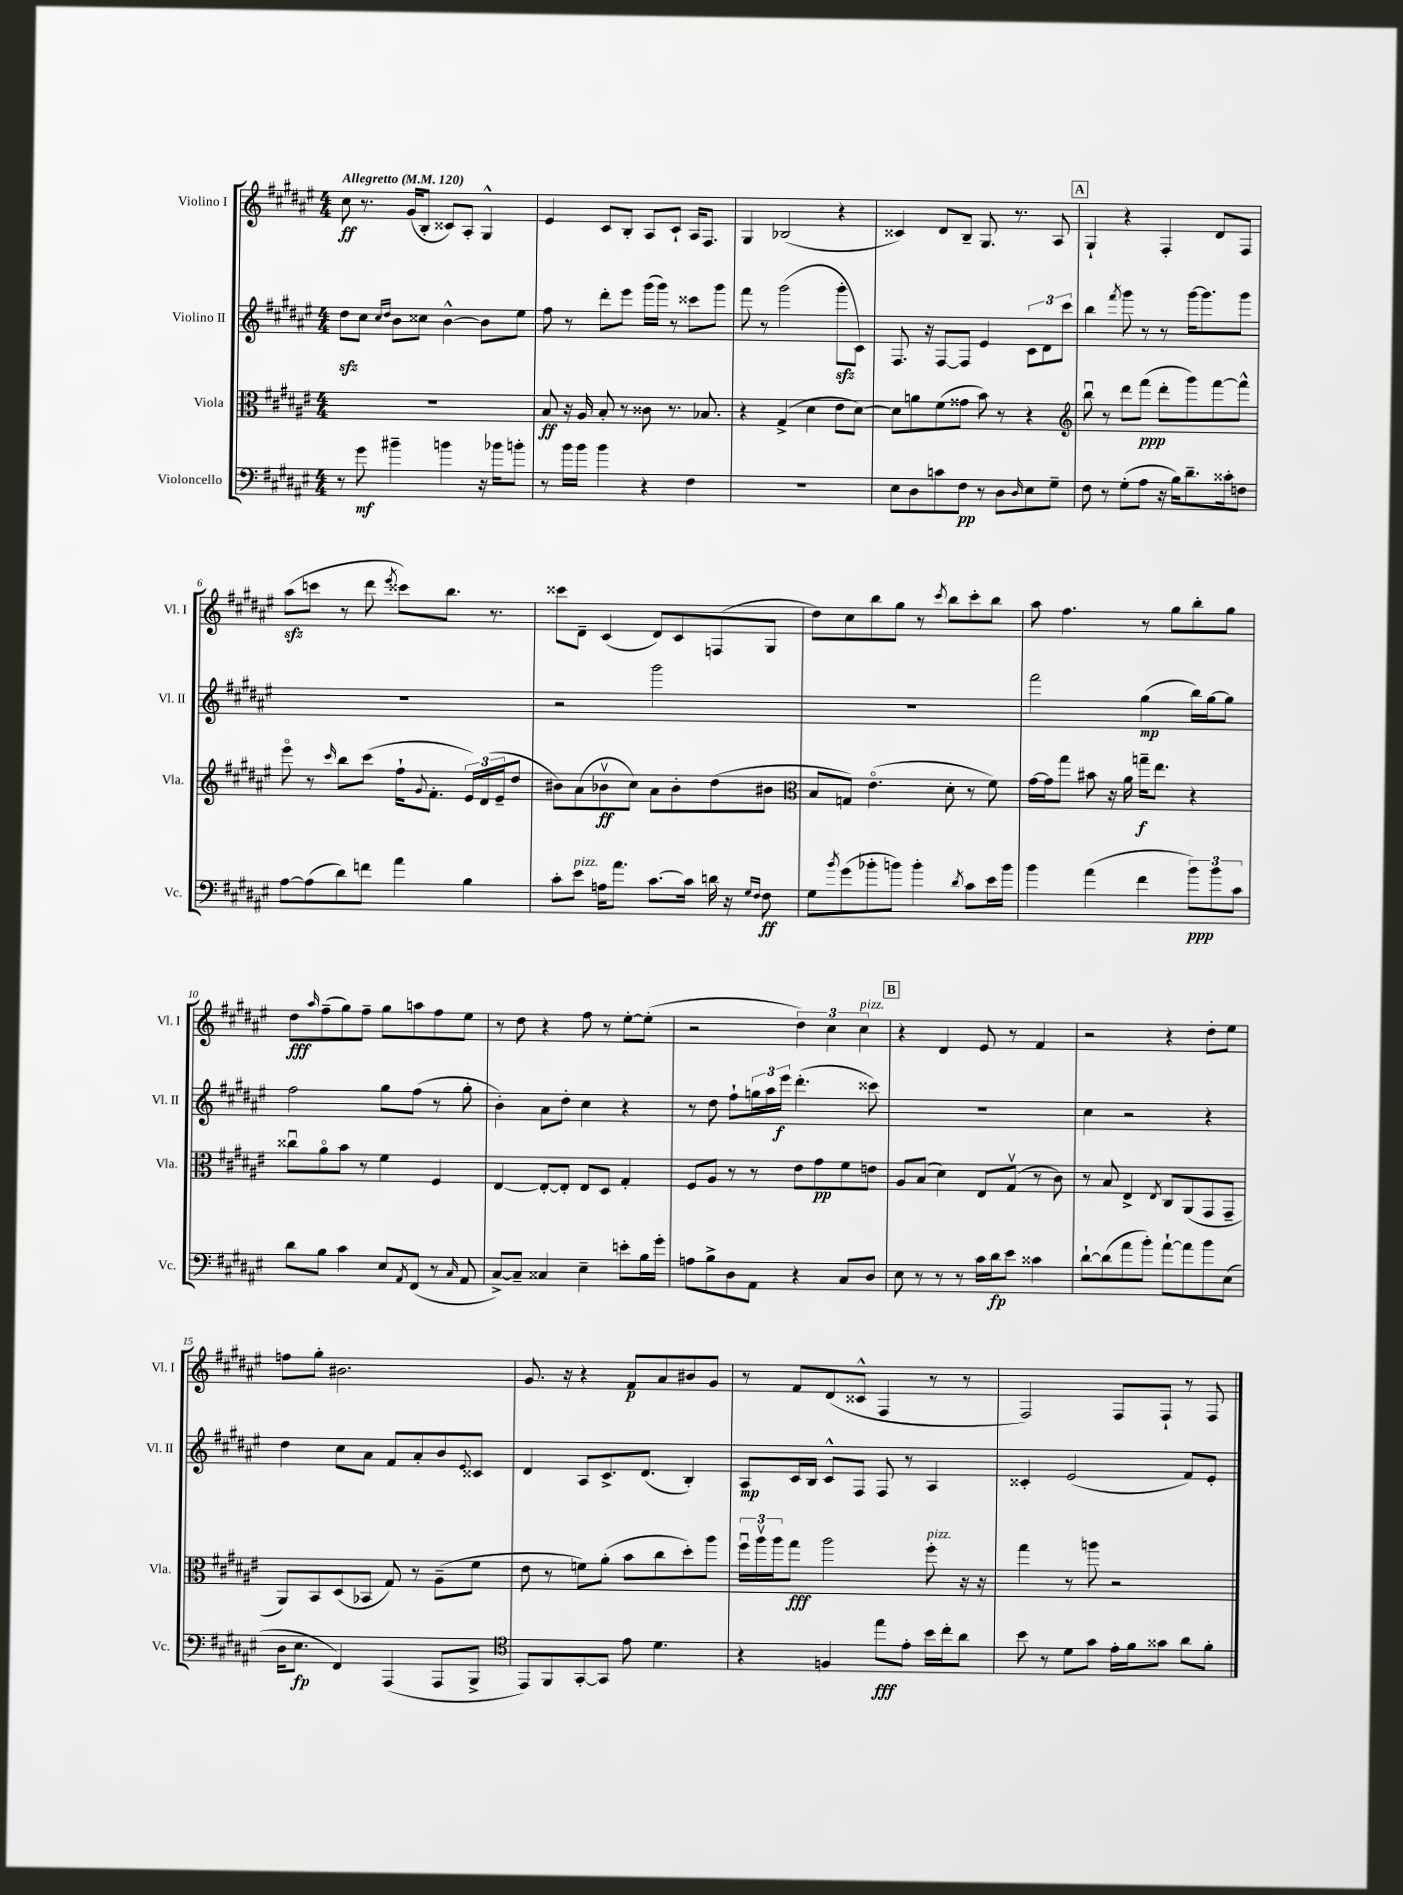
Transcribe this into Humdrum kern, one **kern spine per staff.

**kern	**dynam	**kern	**dynam	**kern	**dynam	**kern	**dynam
*part4	*part4	*part3	*part3	*part2	*part2	*part1	*part1
*staff4	*staff4	*staff3	*staff3	*staff2	*staff2	*staff1	*staff1
*I"Violoncello	*	*I"Viola	*	*I"Violino II	*	*I"Violino I	*
*I'Vc.	*	*I'Vla.	*	*I'Vl. II	*	*I'Vl. I	*
*clefF4	*	*clefC3	*	*clefG2	*	*clefG2	*
*k[f#c#g#d#a#e#]	*	*k[f#c#g#d#a#e#]	*	*k[f#c#g#d#a#e#]	*	*k[f#c#g#d#a#e#]	*
*M4/4	*	*M4/4	*	*M4/4	*	*M4/4	*
*MM120	*	*MM120	*	*MM120	*	*MM120	*
=1	=1	=1	=1	=1	=1	=1	=1
!	!	!	!	!	!	!LO:TX:a:B:t=Allegretto	!
8r	.	1r	.	8dd#zz\L	.	8cc#\	ff
8g#\	mf	.	.	8cc#\J	.	8.r	.
.	.	.	.	16qqcc#/LL	.	.	.
.	.	.	.	16qqdd#/JJ	.	.	.
4b#X~\	.	.	.	8b\L	.	.	.
.	.	.	.	.	.	(16g#/KL	.
.	.	.	.	8cc##X\J	.	8B'/J	.
4bn\	.	.	.	[4b^^\	.	8c##X/L)	.
.	.	.	.	.	.	8A#'/J	.
16r	.	.	.	8b\L]	.	4G#^^/	.
16b-X\KL	.	.	.	.	.	.	.
8bn'\J	.	.	.	8ee#\J	.	.	.
=2	=2	=2	=2	=2	=2	=2	=2
8r	.	8B/	ff	8ff#\	.	4e#/	.
16b\LL	.	16r	.	8r	.	.	.
16b\JJ	.	16A#/	.	.	.	.	.
4b\	.	8B'/	.	8ddd#'\L	.	8c#/L	.
.	.	8r	.	8eee#\J	.	8B'/J	.
4r	.	8c##X\	.	(16ggg#\LL	.	8A#/L	.
.	.	.	.	16ggg#\JJ)	.	.	.
.	.	8.r	.	8r	.	8c#`/J	.
4F#\	.	.	.	8ccc##X\L	.	16A#/KL	.
.	.	8.B-X/	.	.	.	8.F#/J	.
.	.	.	.	8ggg#\J	.	.	.
=3	=3	=3	=3	=3	=3	=3	=3
1r	.	4r	.	8fff#\	.	4G#/	.
.	.	.	.	8r	.	.	.
.	.	(4G#^/	.	(2ggg#\	.	(2B-X/	.
.	.	4d#\	.	.	.	.	.
.	.	8e#\L	.	8ggg#zz'\L	.	4r	.
.	.	[8d#\J)	.	8c#\J)	.	.	.
=4	=4	=4	=4	=4	=4	=4	=4
8E#\L	.	8d#\L]	.	8.F#/	.	4c##X/)	.
8D#\	.	8an\	.	.	.	.	.
.	.	.	.	16r	.	.	.
8cn\	.	(8f#\	.	[8F#/L	.	8d#/L	.
8F#\J	pp	8g##X\J	.	8F#/J]	.	8B~/J	.
8r	.	8b\)	.	4e#/	.	8.G#/	.
8D#\L	.	8r	.	.	.	.	.
.	.	.	.	.	.	8.r	.
16qqD#/	.	.	.	.	.	.	.
8E#\	.	4r	.	12c#\L	.	.	.
.	.	.	.	12d#\	.	.	.
8G#~\J	.	.	.	.	.	8A#/	.
.	.	.	.	12ccc#\J	.	.	.
!!LO:REH:place=s1:t=A
=5	=5	=5	=5	=5	=5	=5	=5
*	*	*clefG2	*	*	*	*	*
8F#\	.	8bbu\	.	4bb\	.	4G#`/	.
8r	.	8r	.	.	.	.	.
.	.	.	.	8qfff#/	.	.	.
(8G#'\L	.	8ddd#\L	.	8ggg#\	.	4r	.
8A#\J	.	(8fff#\J	ppp	8r	.	.	.
16r	.	8ddd#'\L	.	8r	.	4F#'/	.
16B\KL)	.	.	.	.	.	.	.
8.d#~\	.	8ggg#\)	.	[16ggg#\KL	.	.	.
.	.	.	.	8.ggg#\]	.	.	.
.	.	[8fff#\	.	.	.	8d#/L	.
16c##X'\k	.	.	.	.	.	.	.
8Fn\J	.	8fff#^^\J]	.	8ggg#\J	.	8F#/J	.
!!LO:LB:g=z
=6	=6	=6	=6	=6	=6	=6	=6
[8A#\L	.	8eee#\	.	1r	.	(8aa#zz\L	.
(8A#\]	.	8r	.	.	.	8cccn\J	.
.	.	16qqccc#/	.	.	.	.	.
8d#\)	.	8bb\L	.	.	.	8r	.
8fn\J	.	(8ccc#\J	.	.	.	8ddd#\	.
.	.	.	.	.	.	8qeee#/	.
4a#\	.	16ff#`\KL	.	.	.	8ccc##X\L)	.
.	.	8qqg#/	.	.	.	.	.
.	.	8.f#'\J	.	.	.	.	.
.	.	.	.	.	.	8.bb\J	.
4B\	.	24e#/LL)	.	.	.	.	.
.	.	(24d#/	.	.	.	.	.
.	.	.	.	.	.	8.r	.
.	.	24e#~/J	.	.	.	.	.
.	.	8dd#/J	.	.	.	.	.
=7	=7	=7	=7	=7	=7	=7	=7
8c#'\L	.	8b#X\L)	.	2r	.	8ccc##X\L	.
!LO:TX:a:i:t=pizz.	!	!	!	!	!	!	!
8e#\J	.	(8a#\	.	.	.	8d#~\J	.
16An\KL	.	8b-Xv\	ff	.	.	(4c#/	.
8.a#\J	.	.	.	.	.	.	.
.	.	8cc#\J)	.	.	.	.	.
[8.c#\L	.	8a#\L	.	2ggg#\	.	8d#/L)	.
.	.	8b-'\	.	.	.	8c#/	.
16c#\Jk]	.	.	.	.	.	.	.
16dn\	.	(8dd#\	.	.	.	(8Fn/	.
16r	.	.	.	.	.	.	.
16qqG#/LL	.	.	.	.	.	.	.
16qqF#/JJ	.	.	.	.	.	.	.
8F#\	ff	8b#X\J	.	.	.	8G#/J	.
=8	=8	=8	=8	=8	=8	=8	=8
*	*	*clefC3	*	*	*	*	*
8G#\L	.	8B/L	.	1r	.	8dd#\L)	.
8qb/	.	.	.	.	.	.	.
(8g#\	.	8Gn/J)	.	.	.	8cc#\	.
8b-X'\	.	(4.e#\	.	.	.	8bb\	.
8bn\J)	.	.	.	.	.	8gg#\J	.
4b'\	.	.	.	.	.	8r	.
.	.	.	.	.	.	8qccc#/	.
.	.	8d#'\	.	.	.	8bb\L	.
8qd#/	.	.	.	.	.	.	.
8c#\L	.	8r	.	.	.	8ccc#'\	.
16e#\L	.	8f#\)	.	.	.	8bb\J	.
16b\JJ	.	.	.	.	.	.	.
=9	=9	=9	=9	=9	=9	=9	=9
4b\	.	[16g#\LL	.	2fff#\	.	8aa#\	.
.	.	16g#\J]	.	.	.	.	.
.	.	8gg#\J	.	.	.	4.ff#\	.
(4a#\	.	8b#X\	.	.	.	.	.
.	.	16r	.	.	.	.	.
.	.	16a#\	.	.	.	.	.
4f#\	.	16ggn~\KL	f	(4gg#\	mp	8r	.
.	.	8.ee#\J	.	.	.	.	.
.	.	.	.	.	.	8gg#\L	.
12b\L)	ppp	4r	.	16bb\LL)	.	8bb'\	.
.	.	.	.	[16gg#\J	.	.	.
12b\	.	.	.	.	.	.	.
.	.	.	.	8gg#\J]	.	8gg#\J	.
12c#\J	.	.	.	.	.	.	.
!!LO:LB:g=z
=10	=10	=10	=10	=10	=10	=10	=10
8d#\L	.	8cc##Xu\L	.	2ff#\	.	8dd#\L	fff
.	.	.	.	.	.	16qqaa#/	.
8B\J	.	8a#\	.	.	.	(8ff#~\	.
4c#\	.	8b\J	.	.	.	8gg#\)	.
.	.	8r	.	.	.	8ff#~\J	.
8E#/L	.	4f#\	.	8gg#\L	.	8gg#\L	.
8qAA#/	.	.	.	.	.	.	.
(8FF#/J	.	.	.	(8ff#\J	.	8aan\	.
8r	.	4F#/	.	8r	.	8ff#\	.
16qqC#/	.	.	.	.	.	.	.
8AA#/	.	.	.	8gg#'\	.	8ee#\J	.
=11	=11	=11	=11	=11	=11	=11	=11
[8C#^/L)	.	[4E#/	.	4b'\)	.	8r	.
8C#~/J]	.	.	.	.	.	8dd#\	.
4C##X/	.	8E#'/L_	.	8a#\L	.	4r	.
.	.	8E#'/J]	.	8dd#'\J	.	.	.
4E#~\	.	8E#/L	.	4cc#\	.	8ff#\	.
.	.	8D#/J	.	.	.	8r	.
8en'\L	.	4G#'/	.	4r	.	[8ee#'\L	.
16B\L	.	.	.	.	.	(8ee#'\J]	.
16g#'\JJ	.	.	.	.	.	.	.
=12	=12	=12	=12	=12	=12	=12	=12
8An\L	.	8F#/L	.	8r	.	2r	.
8B^\	.	8A#/J	.	8dd#\	.	.	.
8D#\	.	8r	.	8ff#`\L	.	.	.
8AA#\J	.	8r	.	24ggn\L	.	.	.
.	.	.	.	24aa#\	.	.	.
.	.	.	.	24eee#\JJ	f	.	.
4r	.	8e#\L	.	(4.ddd#'\	.	6dd#\)	.
.	.	8g#\	pp	.	.	.	.
.	.	.	.	.	.	6cc#\	.
8C#/L	.	8f#\	.	.	.	.	.
!	!	!	!	!	!	!LO:TX:a:i:t=pizz.	!
.	.	.	.	.	.	6cc#\	.
8D#/J	.	8en\J	.	8ccc##X\)	.	.	.
!!LO:REH:place=s1:t=B
=13	=13	=13	=13	=13	=13	=13	=13
8E#\	.	8A#/L	.	1r	.	4r	.
8r	.	(8B/J	.	.	.	.	.
8r	.	4d#\)	.	.	.	4d#/	.
8r	.	.	.	.	.	.	.
16c#\LL	.	8E#/L	.	.	.	8e#/	.
16d#\J	fp	.	.	.	.	.	.
8e#\J	.	(8G#v/J	.	.	.	8r	.
4c##X\	.	8r	.	.	.	4f#/	.
.	.	8c#\)	.	.	.	.	.
=14	=14	=14	=14	=14	=14	=14	=14
[8d#`\L	.	8r	.	4cc#\	.	2r	.
(8d#\]	.	8B/	.	.	.	.	.
8a#\	.	4E#^/	.	2r	.	.	.
8b'\J)	.	.	.	.	.	.	.
.	.	8qE#/	.	.	.	.	.
[8a#`\L	.	8C#/L	.	.	.	4r	.
8a#\]	.	(8AA#/	.	.	.	.	.
8b\	.	8GG#/	.	4r	.	8dd#'\L	.
(8E#\J	.	8GG#~/J	.	.	.	8ee#\J	.
!!LO:LB:g=z
=15	=15	=15	=15	=15	=15	=15	=15
16D#\KL	.	8AA#/L)	.	4dd#\	.	8ffn\L	.
8.E#\J	fp	.	.	.	.	.	.
.	.	8BB/	.	.	.	8gg#'\J	.
4FF#/)	.	(8D#/	.	8cc#\L	.	2.b#X\	.
.	.	8BB-X/J	.	8a#\J	.	.	.
(4AAA#/	.	8G#/)	.	8f#/L	.	.	.
.	.	8r	.	8a#'/	.	.	.
8AAA#/L	.	(8A#~\L	.	8b/	.	.	.
.	.	.	.	8qqe#/	.	.	.
8BBB^/J	.	8f#\J	.	8c##X/J	.	.	.
=16	=16	=16	=16	=16	=16	=16	=16
*clefC4	*	*	*	*	*	*	*
8EE#/L)	.	8e#\	.	4d#/	.	8.g#/	.
8FF#/	.	8r	.	.	.	.	.
.	.	.	.	.	.	16r	.
[8GG#'/	.	8fn\L)	.	8A#/L	.	4r	.
8GG#/J]	.	(8a#'\J	.	8.c#^/	.	.	.
8e#\	.	8b\L	.	.	.	8f#/L	p
.	.	.	.	(8.d#/J	.	.	.
4.d#\	.	8cc#\	.	.	.	8a#/	.
.	.	8dd#'\)	.	4B'/)	.	8b#X/	.
.	.	8aa#\J	.	.	.	8g#/J	.
=17	=17	=17	=17	=17	=17	=17	=17
4r	.	24ff#u\LL	.	8A#/L	mp	8r	.
.	.	24aa#v\	.	.	.	.	.
.	.	24aa#\J	.	.	.	.	.
.	.	8gg#\J	fff	16c#/L	.	8f#/L	.
.	.	.	.	16B/JJ	.	.	.
4Fn/	.	2aa#\	.	8c#^^/L	.	(8d#/	.
.	.	.	.	8F#/J	.	8c##X^^/J	.
8ee#\L	fff	.	.	8F#/	.	4F#/	.
8e#'\J	.	.	.	8r	.	.	.
!	!	!LO:TX:a:i:t=pizz.	!	!	!	!	!
16b\LL	.	8ff#'\	.	4A#/	.	8r	.
16cc#'\J	.	.	.	.	.	.	.
8a#\J	.	16r	.	.	.	8r	.
.	.	16r	.	.	.	.	.
=18	=18	=18	=18	=18	=18	=18	=18
8b\	.	4gg#\	.	4c##X'/	.	2F#/)	.
8r	.	.	.	.	.	.	.
8d#\L	.	8r	.	(2e#/	.	.	.
8g#\J	.	8aan\	.	.	.	.	.
16e#'\LL	.	2r	.	.	.	8F#/L	.
16f#\J	.	.	.	.	.	.	.
8g##X\J	.	.	.	.	.	8F#`/J	.
8a#\L	.	.	.	8f#/L)	.	8r	.
8f#'\J	.	.	.	8e#'/J	.	8F#/	.
==	==	==	==	==	==	==	==
*-	*-	*-	*-	*-	*-	*-	*-
